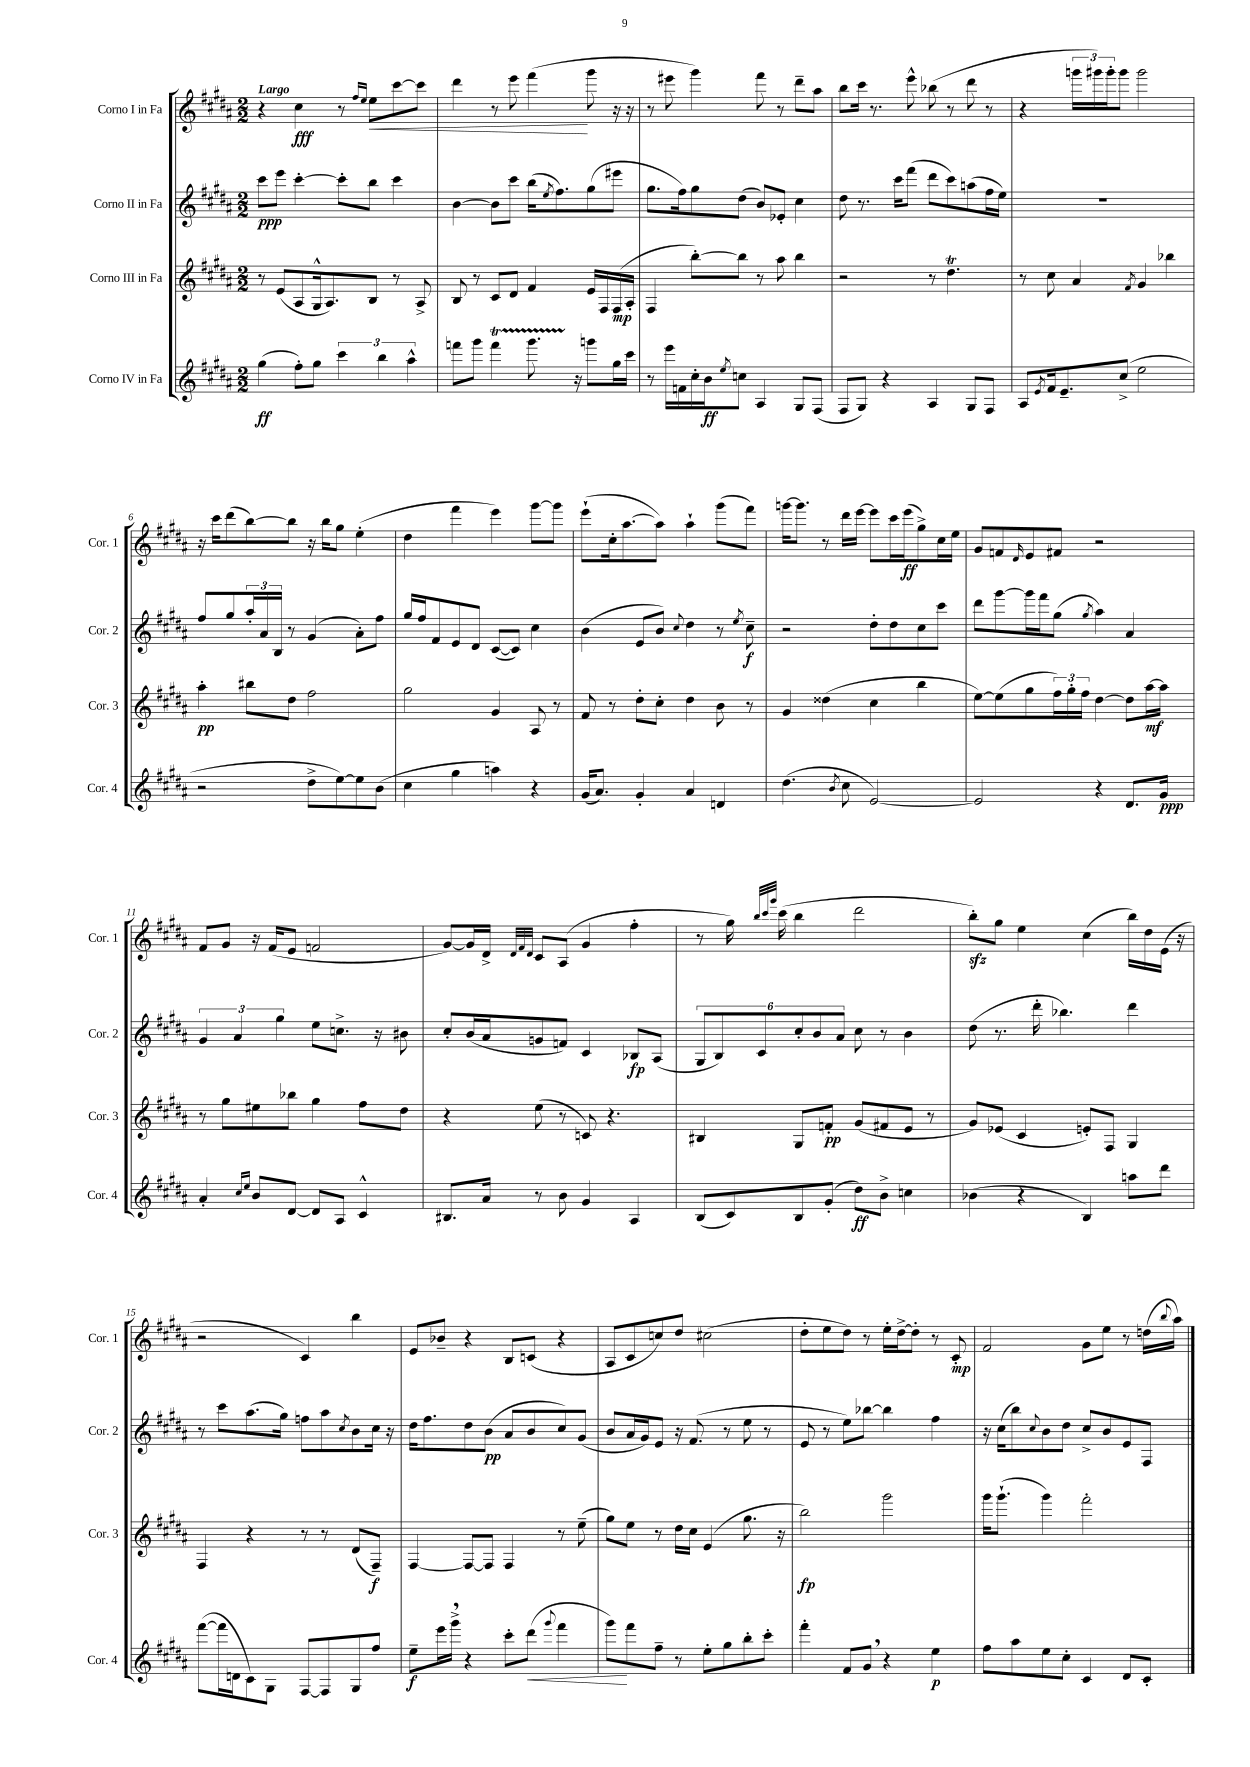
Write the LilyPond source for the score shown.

<<
\new StaffGroup <<
\new Staff = "s0" \with { instrumentName = "Corno I in Fa" shortInstrumentName = "Cor. 1" } {
    \clef treble \key b \major \numericTimeSignature \time 2/2 \tempo "Largo"
    r4 cis''4\fff r8 \grace { fis''16 e''16 } e''8\< cis'''8~ cis'''8 |
    dis'''4 r8 e'''8 fis'''4\!( gis'''8 r16 r16 |
    r8 eis'''8 gis'''4) fis'''8 r8 dis'''8-- ais''8 |
    b''8 cis'''16 r8. e'''8-^ bes''8( r8 dis'''8 r8 |
    r4 \tuplet 3/2 { g'''16 gis'''16) gis'''16-. } gis'''8 gis'''2 |
    r16 cis'''16 dis'''8( b''8~) b''8 r16 b''16 gis''8 e''4-.( |
    dis''4 fis'''4 e'''4) gis'''8~ gis'''8 |
    e'''8-!( cis''16-. ais''8.~ ais''8) ais''4-! gis'''8( fis'''8) |
    g'''16~ g'''8. r8 dis'''16 e'''16~ e'''8 cis'''16 e'''16\ff( gis''8->) cis''16 e''16 |
    gis'8 f'8 \grace { dis'16 } e'8 fis'8 r2 |
    fis'8 gis'8 r16 fis'16( e'8 f'2 |
    gis'8~) gis'16 dis'16-> \grace { dis'32 fis'32 dis'32 } cis'8 ais8( gis'4 fis''4-. |
    r8 gis''16) \grace { b''32 cis'''32 gis'''32 } cis'''16( b''4 dis'''2 |
    b''8-.\sfz) gis''8 e''4 cis''4( b''16) dis''16 e'16( r16 |
    r2 cis'4) b''4 |
    e'8 bes'8-- r4 b8 c'8( r4 |
    ais8 cis'8 c''8) dis''8 cis''2( |
    dis''8-. e''8 dis''8) r8 e''16-. dis''16~-> dis''8-. r8 cis'8-.\mp |
    fis'2 gis'8 e''8 r8 d''16( \appoggiatura { b''8 } ais''16) \bar "|." |
}
\new Staff = "s1" \with { instrumentName = "Corno II in Fa" shortInstrumentName = "Cor. 2" } {
    \clef treble \key b \major \numericTimeSignature \time 2/2
    cis'''8\ppp e'''8 cis'''4~-. cis'''8-. b''8 cis'''4 |
    b'4~ b'8 cis'''8 b''16( \acciaccatura { e''8 } fis''8.) gis''8( eis'''8 |
    gis''8. fis''16) gis''8 dis''8( b'8) ees'8-. cis''4 |
    dis''8 r8. cis'''16 fis'''8( dis'''8 cis'''8) a''8( fis''16 e''16) |
    R1 |
    fis''8 gis''8 \tuplet 3/2 { ais''16-. ais'16 b16 } r8 gis'4( ais'8-.) fis''8 |
    gis''16 fis''16 fis'8 e'8 dis'8 cis'8~( cis'8) cis''4 |
    b'4( e'8 b'8) \appoggiatura { cis''8 } dis''4 r8 \acciaccatura { e''8 } cis''8--\f |
    r2 dis''8-. dis''8 cis''8 cis'''8 |
    dis'''8 gis'''8~ gis'''16 fis'''16 gis''8( \acciaccatura { gis''8 } ais''4) ais'4 |
    \tuplet 3/2 { gis'4 ais'4 gis''4 } e''8 c''8.-> r16 bis'8 |
    cis''8-. b'16( ais'16 g'8 f'8) cis'4 bes8\fp ais8( |
    \tuplet 6/4 { gis8 b8) cis'8 cis''8-. b'8 ais'8 } cis''8 r8 b'4 |
    dis''8( r8. dis'''16-. bes''4.) dis'''4 |
    r8 cis'''8 ais''8.( gis''16) f''8 ais''8 \acciaccatura { cis''8 } b'8 cis''16 r16 |
    dis''16 fis''8. dis''8 b'8\pp( ais'8 b'8 cis''8) gis'8( |
    b'8 ais'16 gis'16) e'8 r16 fis'8.( r8 e''8 r8 |
    e'8 r8 e''8) bes''8~ bes''4 fis''4 |
    r16 cis''16( b''8) \appoggiatura { cis''8 } b'8 dis''8 cis''8-> b'8 e'8 fis8 \bar "|." |
}
\new Staff = "s2" \with { instrumentName = "Corno III in Fa" shortInstrumentName = "Cor. 3" } {
    \clef treble \key b \major \numericTimeSignature \time 2/2
    r8 e'8( ais8 gis16-^ ais8.) b8 r8 ais8-> |
    b8 r8 cis'8 dis'8 fis'4 e'16 fis16 fis16\mp( ais16-. |
    fis4 b''8~-.) b''8 r8 ais''8 b''4 |
    r2 r8 dis''4.\trill |
    r8 cis''8 ais'4 \acciaccatura { fis'8 } gis'4 bes''4 |
    ais''4-.\pp bis''8 dis''8 fis''2 |
    gis''2 gis'4 ais8 r8 |
    fis'8 r8 dis''8-. cis''8-. dis''4 b'8 r8 |
    gis'4 disis''4( cis''4 b''4 |
    e''8~) e''8( gis''8 \tuplet 3/2 { fis''16) gis''16-. fis''16 } dis''4~ dis''8 ais''16~\mf ais''16 |
    r8 gis''8 eis''8 bes''8 gis''4 fis''8 dis''8 |
    r4 e''8( r8 c'8) r4. |
    bis4 gis8 f'8-.\pp gis'8( fis'8 e'8 r8 |
    gis'8) ees'8( cis'4 e'8-.) fis8 gis4 |
    fis4 r4 r8 r8 dis'8( fis8--\f) |
    fis4~ fis8~ fis8 fis4 r8 e''8--( |
    gis''8) e''8 r8 dis''16 cis''16 e'4( gis''8. r16 |
    b''2\fp) gis'''2 |
    gis'''16 gis'''8.-!( gis'''4) fis'''2-. \bar "|." |
}
\new Staff = "s3" \with { instrumentName = "Corno IV in Fa" shortInstrumentName = "Cor. 4" } {
    \clef treble \key b \major \numericTimeSignature \time 2/2
    gis''4\ff( fis''8-.) gis''8 \tuplet 3/2 { cis'''4 b''4 ais''4-^ } |
    f'''8 gis'''8 f'''4\startTrillSpan gis'''8. r16\stopTrillSpan g'''8 gis''16 cis'''16 |
    r8 e'''16 f'16 cis''16-. b'16\ff \acciaccatura { e''8 } c''8 ais4 gis8 fis8( |
    fis8 gis8) r4 ais4 gis8 fis8 |
    ais8 \acciaccatura { e'8 } fis'16 e'8.-- cis''8->( e''2 |
    r2 dis''8-> e''8~) e''8 b'8( |
    cis''4 gis''4 a''4) r4 |
    gis'16( ais'8.) gis'4-. ais'4 d'4 |
    dis''4.( \acciaccatura { b'8 } cis''8 e'2~) |
    e'2 r4 dis'8. gis'16\ppp |
    ais'4-. \grace { cis''16 e''16 } b'8 dis'8~ dis'8 ais8 cis'4-^ |
    bis8. ais'16 r8 b'8 gis'4 ais4 |
    b8( cis'8) b8 gis'8-.( dis''8\ff) b'8-> c''4 |
    bes'4( r4 b4) a''8 dis'''8 |
    fis'''8~( fis'''16 d'16 cis'8) gis8 fis8~ fis8 gis8 fis''8 |
    e''8--\f e'''16 gis'''16-> \breathe r4 cis'''8-. dis'''8\<( \appoggiatura { gis'''8 } fis'''4 |
    gis'''8\!) fis'''8 fis''8-- r8 e''8-. gis''8 b''8-. cis'''8-. |
    fis'''4-. fis'8 gis'8 \breathe r4 e''4\p |
    fis''8 ais''8 e''8 cis''8-. cis'4 dis'8 cis'8-. \bar "|." |
}
>>
>>
